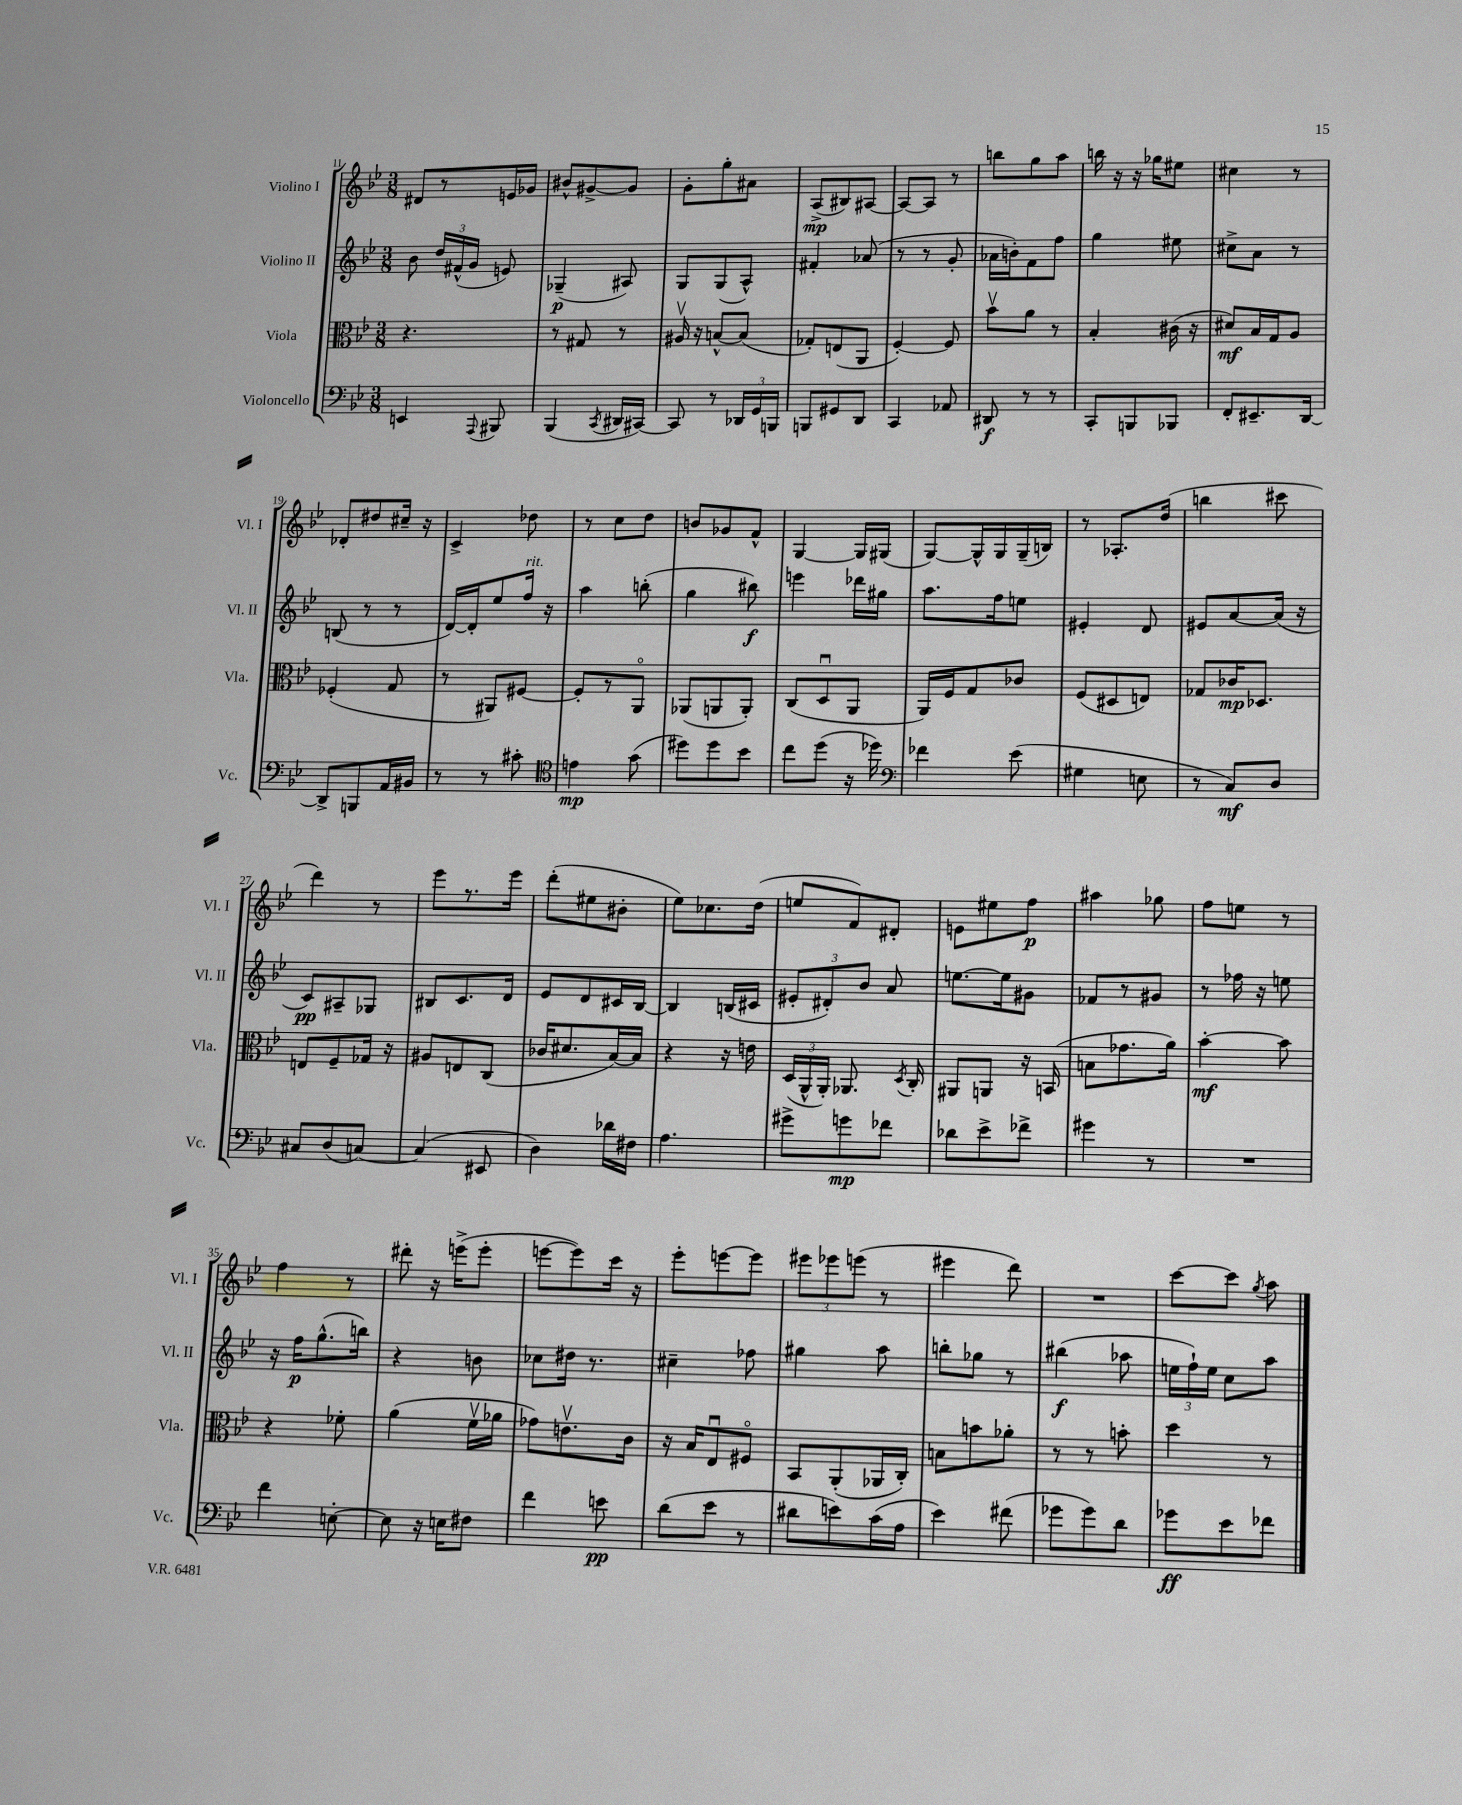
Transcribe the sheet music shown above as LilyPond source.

<<
\new StaffGroup <<
\new Staff = "s0" \with { instrumentName = "Violino I" shortInstrumentName = "Vl. I" } {
    \clef treble \key bes \major \numericTimeSignature \time 3/8
    \autoBeamOff dis'8[ r8 e'16 ges'16] |
    bis'8[-^ gis'8~-> gis'8] |
    g'8[-. g''8-. ais'8] |
    a8[->\mp( bis8) ais8]~ |
    ais8[~ ais8] r8 |
    b''8[ g''8 a''8] |
    b''16 r16 r16 ges''16[ eis''8] |
    cis''4 r8 |
    des'8[-. dis''8 cis''16]-- r16 |
    c'4-> des''8 |
    r8 c''8[ d''8] |
    b'8[ ges'8 f'8]-^ |
    g4~ g16[ gis16]( |
    g8[~) g16-^ g16 g16--( b16]) |
    r8 aes8.[-. d''16]( |
    b''4 cis'''8 |
    d'''4) r8 |
    ees'''8[ r8. ees'''16] |
    d'''8[-.( eis''8 bis'8]-. |
    ees''8[) ces''8. d''16]( |
    e''8[ f'8) dis'8]-. |
    e'8[ eis''8 f''8]\p |
    ais''4 ges''8 |
    f''8[ e''8] r8 |
    f''4 r8 |
    dis'''8-. r16 e'''16[->( e'''8]-. |
    e'''8[~ e'''8) c'''16] r16 |
    ees'''8[-. e'''8~ e'''8] |
    \tuplet 3/2 { eis'''8[ ees'''8 e'''8]( } r8 |
    eis'''4 d'''8) |
    R4. |
    c'''8[~ c'''8] \acciaccatura { g''8 } a''8 \bar "|." |
}
\new Staff = "s1" \with { instrumentName = "Violino II" shortInstrumentName = "Vl. II" } {
    \clef treble \key bes \major \numericTimeSignature \time 3/8
    \autoBeamOff bes'8 \tuplet 3/2 { d''16[ fis'16-^( g'16] } e'8) |
    ges4--\p( ais8) |
    g8[ g8( a8]-^) |
    fis'4-. aes'8( |
    r8 r8 g'8-. |
    aes'16[ b'16-.) f'8 f''8] |
    g''4 eis''8 |
    cis''8[-> a'8] r8 |
    b8( r8 r8 |
    d'16[~) d'16-. ees''8 f''16]^\markup { \italic "rit." } r16 |
    a''4 b''8-.( |
    g''4 bis''8\f) |
    e'''4 des'''16[ gis''16] |
    a''8.[ f''16 e''8] |
    eis'4-. d'8 |
    eis'8[ a'8~ a'16]( r16 |
    c'8[\pp) ais8-- ges8] |
    bis8[ c'8. d'16] |
    ees'8[ d'8 cis'16 bes16]~ |
    bes4 b16[( cis'16] |
    \tuplet 3/2 { eis'8[-. dis'8-.) bes'8] } a'8 |
    e''8.[~ e''16 gis'8] |
    fes'8[ r8 gis'8] |
    r8 fes''16 r16 e''8 |
    r16 f''16[\p g''8.-^( b''16]) |
    r4 b'8 |
    ces''8[ dis''16] r8. |
    cis''4-- fes''8 |
    gis''4 a''8 |
    b''8[-. ges''8] r8 |
    bis''4\f( aes''8 |
    \tuplet 3/2 { e''16[ f''16-!) e''16] } c''8[ a''8] \bar "|." |
}
\new Staff = "s2" \with { instrumentName = "Viola" shortInstrumentName = "Vla." } {
    \clef alto \key bes \major \numericTimeSignature \time 3/8
    \autoBeamOff r4. |
    r8 gis8 r8 |
    ais16\upbow r16 b8[~-^ b8]( |
    ges8[-.) e8( a,8] |
    f4~-.) f8 |
    bes'8[\upbow a'8] r8 |
    bes4-. cis'16( r16 |
    dis'8[\mf) bes16 g16 a8] |
    fes4-.( g8 |
    r8 ais,8[) fis8]~ |
    fis8[-. r8 a,8]\flageolet |
    aes,8[( a,8 a,8]-.) |
    c8[( d8\downbow a,8] |
    a,16[) f16 g8 ces'8] |
    f8[( dis8 e8]) |
    ges8[ ces'16\mp des8.] |
    e8[ f8-- ges16] r16 |
    ais8[ e8 c8]( |
    ces'16[ dis'8. bes16~) bes16] |
    r4 r16 e'16 |
    \tuplet 3/2 { d16[( a,16-^ a,16]-.) } aes,8. \acciaccatura { d8 } c16-. |
    ais,8[ a,8] r16 b,16( |
    b8[ ges'8. a'16]) |
    bes'4~-.\mf bes'8 |
    r4 fes'8-. |
    a'4( f'16[\upbow aes'16] |
    ges'8[) e'8.\upbow c'16] |
    r16 bes16[ ees8\downbow fis8]\flageolet |
    bes,8[ a,8-.( aes,16 c16]-.) |
    b8[ b'8 aes'8]-. |
    r8 r8 b'8-. |
    d''4 r8 \bar "|." |
}
\new Staff = "s3" \with { instrumentName = "Violoncello" shortInstrumentName = "Vc." } {
    \clef bass \key bes \major \numericTimeSignature \time 3/8
    \autoBeamOff e,4 \appoggiatura { a,,8 } bis,,8 |
    bes,,4( \acciaccatura { c,8 } dis,16[ cis,16]~) |
    cis,8 r8 \tuplet 3/2 { des,16[ g,16 b,,16] } |
    b,,8[ gis,8 d,8] |
    c,4 aes,8 |
    dis,8\f r8 r8 |
    c,8[-. b,,8 bes,,8] |
    f,8[-. eis,8.-- d,16]~ |
    d,8[-> b,,8 a,16 bis,16] |
    r8 r8 cis'8-. |
    \clef tenor e'4\mp g'8( |
    dis''8[) dis''8 bes'8] |
    c''8[ d''8]( r16 des''16) |
    \clef bass fes'4 ees'8( |
    gis4 e8 |
    r8 c8[\mf) d8] |
    cis8[ d8( c8]~) |
    c4( eis,8 |
    d4) des'16[ fis16] |
    a4. |
    gis'8[-> g'8\mp fes'8] |
    des'8[ ees'8-> fes'8]-> |
    gis'4 r8 |
    R4. |
    f'4 e8~-. |
    e8 r16 e16[ fis8] |
    f'4 e'8\pp |
    d'8[( ees'8] r8 |
    dis'8[ e'8) c'16( a16] |
    ees'4) fis'8( |
    ges'8[ ges'8) d'8] |
    ges'8[\ff ees'8 fes'8] \bar "|." |
}
>>
>>
\layout { \context { \Score currentBarNumber = #11 } }
